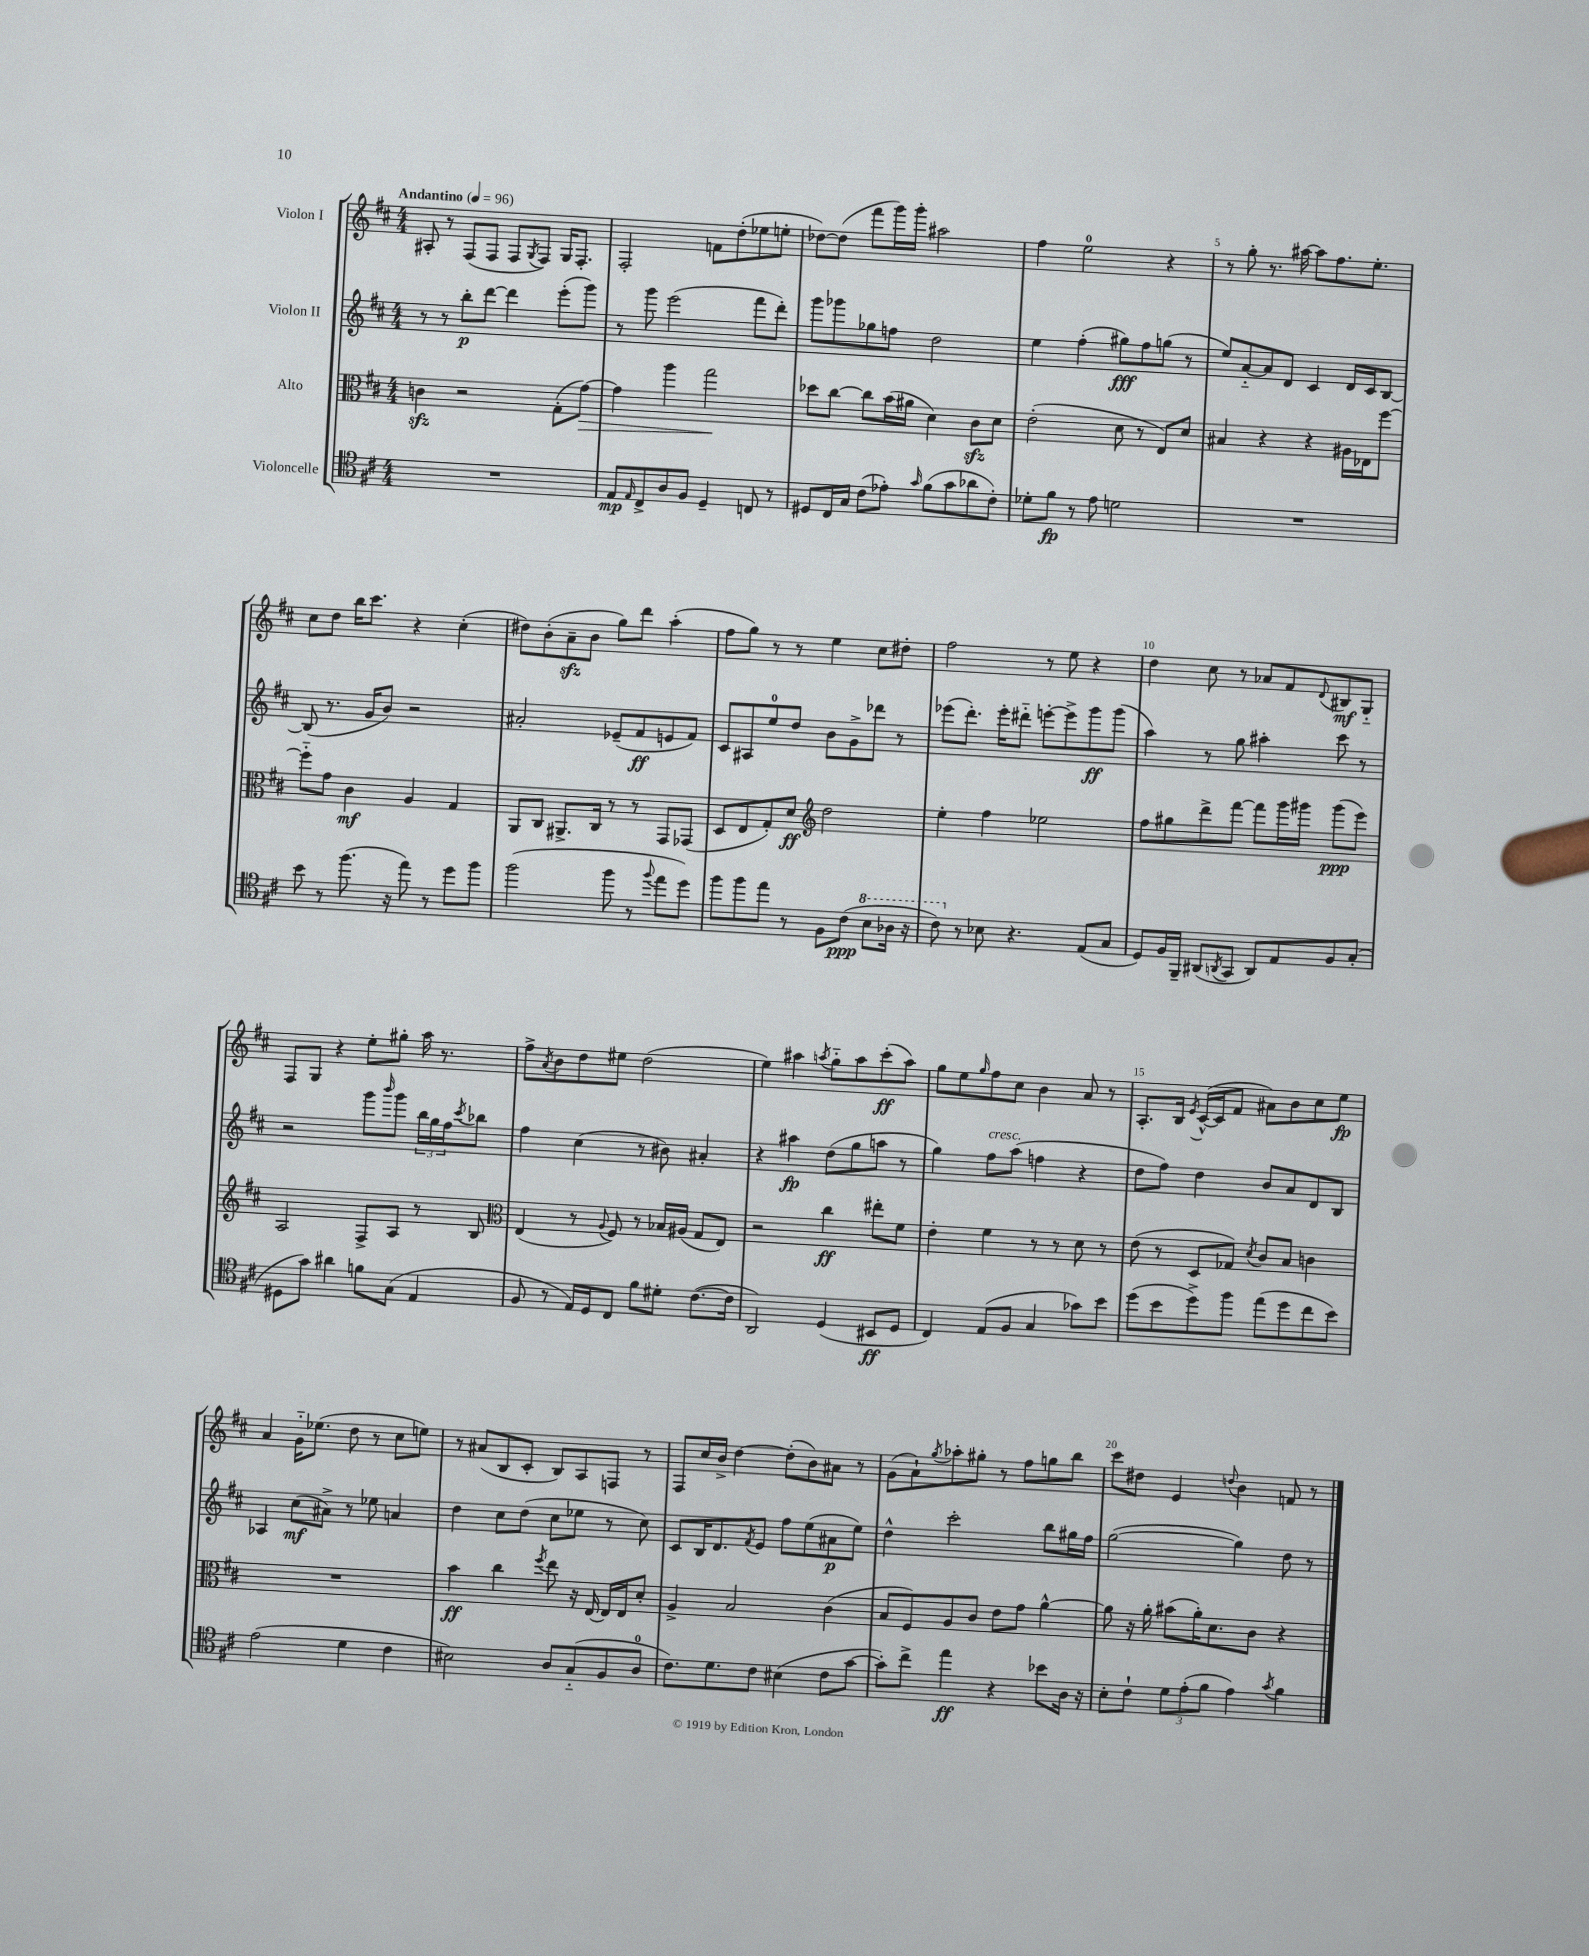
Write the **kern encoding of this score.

**kern	**kern	**kern	**kern
*staff4	*staff3	*staff2	*staff1
*clefC4	*clefC3	*clefG2	*clefG2
*k[f#c#]	*k[f#c#]	*k[f#c#]	*k[f#c#]
*M4/4	*M4/4	*M4/4	*M4/4
*MM96	*MM96	*MM96	*MM96
1r	4c	8r	8A#'
.	.	8r	8r
.	2r	8bb'	(8F#
.	.	[8ddd	8F#
.	.	4ddd]	8F#
.	.	.	8qG
.	.	.	8F#)
.	(8G'	(8eee'	16G
.	.	.	8.F#'
.	[8g)	8ggg)	.
=	=	=	=
8E	4g]	8r	2F#'
16qqE	.	.	.
8C#^	.	8ggg	.
8A	4aa	(2eee	.
8F#	.	.	.
4D~	2gg	.	8f
.	.	.	(8dd'
8C	.	8fff#	8ee-
8r	.	8ddd')	8ee'
=	=	=	=
8D#	8dd-	8ggg	[8dd-)
16C#	[8cc#	8ggg-	(8dd-]
16G	.	.	.
(8c#	8cc#]	8gg-	8fff#
8e-')	(16b	8ff	16ggg)
.	16a#	.	16ggg'
16qqg	.	.	.
(8f#	4d)	2dd	2aa#
8g	.	.	.
8a-	8c#	.	.
8c#')	8d	.	.
=	=	=	=
8d-'	(2e'	4ee	4ff#
8f#	.	.	.
8r	.	(4ff#'	2ee
8e	.	.	.
2d	8d	8gg#)	.
.	8r	8ff#	.
.	8E)	(8gg	4r
.	8d	8r	.
=	=	=	=
1r	4B#	8ee)	8r
.	.	[8a'~	8gg'
.	4r	8a]	8.r
.	.	8d	.
.	.	.	[16aa#
.	4r	4c#	8aa#]
.	.	.	8.ff#
.	16A#	16d	.
.	16E-	16c#	8.ee'
.	[8ff#	[8B	.
=	=	=	=
8b	8ff#'~]	(8B]	8cc#
8r	8g	8.r	8dd
(8.ff#	4c#	.	16bb
.	.	16g	8.ccc#
.	.	8b)	.
16r	.	.	.
8ee)	4A	2r	4r
8r	.	.	.
8dd	4G	.	(4cc#'
8ff#	.	.	.
=	=	=	=
(2ff#	8AA	2a#'	8dd#)
.	8C#	.	(8b'
.	8.AA#^	.	8a~
.	.	.	8b
.	16C#	.	.
8ff#	8r	(8e-~	8gg)
8r	8r	8f#	8ddd
8qqff#	.	.	.
8ee	8GG	8e	(4aa'
8dd)	(8GG-	8f#)	.
=	=	=	=
8ff#	8D	8c#	8ff#
8ff#	8E	8A#	8gg)
8ee	8G')	8ee	8r
8r	8d	8dd	8r
*	*clefG2	*	*
8F#	2dd	8b	4ee
(8c#	.	8g^	.
8b	.	8ddd-	8cc#
16a-	.	8r	8dd#'
16r	.	.	.
=	=	=	=
8cc#)	4ee'	(8eee-	2ff#
8r	.	8.ddd')	.
8B-	4ff#	.	.
.	.	16eee-'	.
4.r	.	8ddd#'~	.
.	2ee-	[8eee'	8r
.	.	8eee^]	8ee
(8E	.	8ggg	4r
8G	.	(8ggg	.
=	=	=	=
8D)	8ff#	4aa)	4dd
16F#	8gg#	.	.
16FF#~	.	.	.
(8AA#	8ddd^	8r	8cc#
8qAA	.	.	.
8GG	[8fff#	8gg	8r
8AA)	8fff#]	4aa#'	8a-
8E	16ggg	.	8f#
.	16ggg#	.	.
.	.	.	8qqd
8F#	(8ggg#	8ccc#	8B#
(8G'	8eee)	8r	8G'~
=	=	=	=
8D#	2A	2r	8F#
8g)	.	.	8G
4a#	.	.	4r
8f	8F#^	8ggg	8ee'
.	.	16qqbbb	.
(8G	8A	8ggg	8gg#'
4E	8r	24bb	16aa
.	.	24gg	.
.	.	.	8.r
.	.	24ff#	.
.	.	8qccc#	.
.	8B	8bb-	.
=	=	=	=
*	*clefC3	*	*
8F#	(4E	4ff#	8ff#^
.	.	.	8qa
8r	.	.	8b
16E)	8r	(4cc#	8dd
16D	.	.	.
.	8qqA	.	.
8C#	8F#)	.	8ee#
8f#	8r	8r	(2dd
8d#'	16B-	8b#)	.
.	(16A#	.	.
([8.c#	8G	4a#'	.
.	8E)	.	.
16c#]	.	.	.
=	=	=	=
2AA)	2r	4r	4ee)
.	.	4aa#	4aa#
.	.	.	8qaa
(4D	4cc#	(8dd	8gg'~
.	.	8gg	8aa
8BB#	8ee#'	8aa	(8ccc#'
8D	8f#	8r	8aa)
=	=	=	=
4C#)	4e'	4gg)	8gg
.	.	.	8ee
.	.	.	16qqgg
(8E	4f#	8ff#	8ff#
8F#	.	(8aa	8cc#
4G	8r	4ff	4b
.	8r	.	.
8g-)	8d	4r	8a
8b	8r	.	8r
=	=	=	=
(8dd	(8e	8dd	8.A'
8b	8r	8ff#)	.
.	.	.	16B
.	.	.	8qe
8dd^)	8D	4dd	([16c#^^
.	.	.	16c#]
8ff#	8G-)	.	8f#
.	8qd	.	.
(8ee	8c#	8b	8a#)
8dd	8B	8a	8b
8cc#	4c	8d	8cc#
8b)	.	8B	8ee
=	=	=	=
(2e	1r	4A-	4a
.	.	(8cc#	16g'~
.	.	.	(8.ee-
.	.	8a#^)	.
4d	.	8r	8dd
.	.	8ee-	8r
4c#	.	4a	8cc#
.	.	.	8ee)
=	=	=	=
2B#)	4b	4dd	8r
.	.	.	(8a#
.	4cc#	8cc#	8B
.	.	(8dd	8c#'
.	8qff#	.	.
8A	8ee	8cc#	8B)
(8G'~	16r	8ee-	8A
.	[16E	.	.
8F#	16E]	8r	8F
.	16E	.	.
8A	8d'	8cc#)	8r
=	=	=	=
8.c#)	4A^	8c#	8F#
.	.	16B	16cc#
8.d	.	8.d	16b^
.	2B	.	[4dd
.	.	8qf#	.
8c#	.	8e	.
(4B#	.	8ff#	(8dd']
.	.	(8ee	8b)
8c#	(4c#	8a#	8a#
[8g	.	8ee)	8r
=	=	=	=
8g'])	8B	4dd^^	(8g
8cc#^	8F#)	.	8a`)
.	.	.	8qgg
4ee	8A	2ccc#'	8aa-'
.	8c#	.	8gg#'
4r	8e	.	8r
.	8g	.	8ff#
8b-	[4a^^	8bb	8gg
16A	.	16gg#	8bb
16r	.	16ff#	.
=	=	=	=
8B'	8a]	([2gg	8ccc#
8c#`	16r	.	8dd#
.	16a'	.	.
12d	(8b#	.	4e
(12e'	.	.	.
.	16a')	.	.
12f#	.	.	.
.	8.d	.	.
.	.	.	8qqdd
4e)	.	4gg])	4b
.	8c#	.	.
8qg	.	.	.
4f#	4r	8dd	8f
.	.	8r	8r
==	==	==	==
*-	*-	*-	*-
